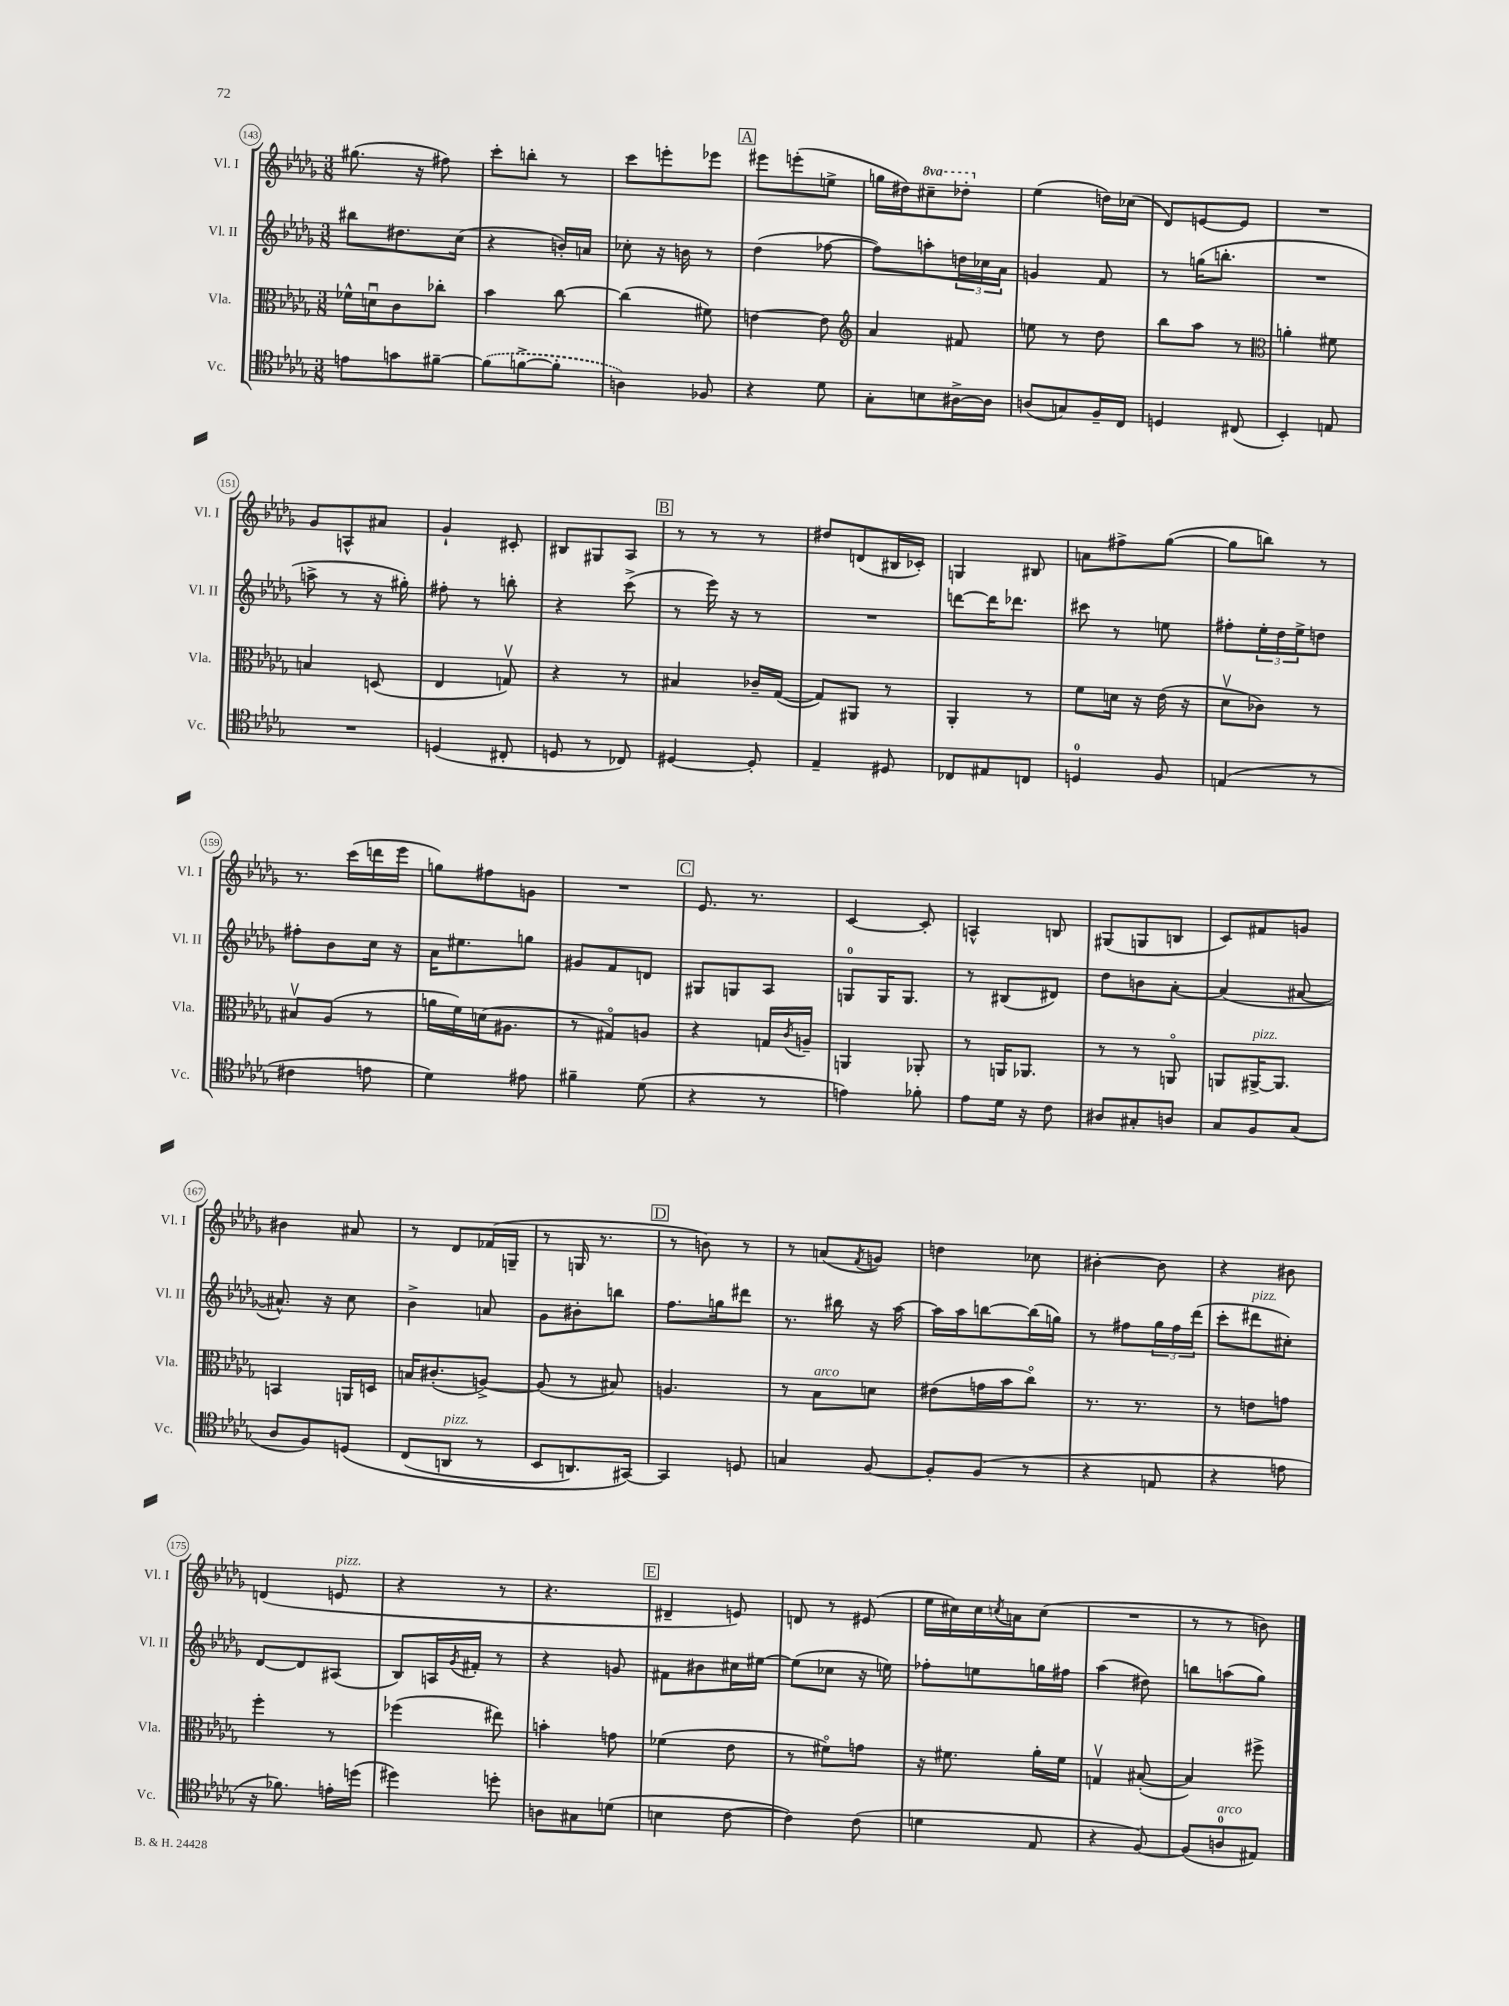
<<
\new StaffGroup <<
\new Staff = "s0" \with { instrumentName = "Vl. I" shortInstrumentName = "Vl. I" } {
    \clef treble \key des \major \numericTimeSignature \time 3/8 \set Staff.ottavationMarkups = #ottavation-simple-ordinals
    gis''8.( r16 fis''8) |
    c'''8-. b''8-. r8 |
    c'''8 e'''8-. ees'''8 |
    \mark \markup { \box "A" } eis'''8 e'''8-.( e''8-> |
    g''16 dis''16) \ottava #1 cis'''8-- des'''!8-. \ottava #0 |
    ees''4( d''16) ces''16( |
    des'8) e'8~ e'8 |
    R4. |
    ges'8 a8-^ ais'8 |
    ges'4-! cis'8-. |
    bis8 gis8 aes8 |
    \mark \markup { \box "B" } r8 r8 r8 |
    dis''8 d'8( bis16 ces'16-.) |
    g4 bis8 |
    a'8 fis''8-> ges''8~( |
    ges''8 b''8) r8 |
    r8. c'''16( d'''16 ees'''16 |
    g''8) fis''8 g'8 |
    R4. |
    \mark \markup { \box "C" } ees'8. r8. |
    c'4~ c'8-. |
    a4-^ b8 |
    gis8( g8 b8 |
    c'8) fis'8 g'8 |
    bis'4 ais'8 |
    r8 des'8 fes'16( g16-- |
    r8 g16 r8. |
    \mark \markup { \box "D" } r8 b'8) r8 |
    r8 a'8( \acciaccatura { f'8 } g'8) |
    d''4 ces''8 |
    bis'4~-. bis'8 |
    r4 bis'8 |
    d'4( e'8^\markup { \italic "pizz." } |
    r4 r8 |
    r4. |
    \mark \markup { \box "E" } dis'4-- e'8) |
    d'8 r8 eis'8( |
    ees''16 cis''16) cis''16 \acciaccatura { c''8 } a'16 c''8( |
    R4. |
    r8 r8 b'8) \bar "|." |
}
\new Staff = "s1" \with { instrumentName = "Vl. II" shortInstrumentName = "Vl. II" } {
    \clef treble \key des \major \numericTimeSignature \time 3/8
    bis''8 dis''8. c''16( |
    r4 b'16-.) a'16 |
    ces''8-. r16 b'16 r8 |
    \mark \markup { \box "A" } des''4( fes''8~ |
    fes''8) a''8-. \tuplet 3/2 { d''16 ces''16 aes'16 } |
    g'4 f'8 |
    r8 g''16( b''8.-. |
    R4. |
    a''8-> r8 r16 gis''16-.) |
    fis''8-. r8 b''8-. |
    r4 c'''8->( |
    \mark \markup { \box "B" } r8 ees'''16) r16 r8 |
    R4. |
    d'''8~ d'''16 des'''8. |
    cis'''8 r8 e''8 |
    fis''8-. \tuplet 3/2 { ees''16-. des''16 ees''16-> } d''8 |
    fis''8-. bes'8 c''16 r16 |
    aes'16 eis''8. g''8 |
    gis'8 f'8 d'8 |
    \mark \markup { \box "C" } gis8 g8 aes8 |
    g8-0 g16 g8. |
    r8 bis8( dis'8) |
    des''8 b'8 aes'8~-. |
    aes'4( ais'8~ |
    ais'8.-^) r16 c''8 |
    bes'4-> a'8 |
    ges'8 bis'8-. b''8 |
    \mark \markup { \box "D" } f''8. g''16 dis'''8 |
    r8. bis''16 r16 aes''16~ |
    aes''16 aes''16 b''8~ b''16( g''16) |
    r8 fis''8 \tuplet 3/2 { ges''16 fis''16 des'''16( } |
    c'''8-. dis'''8^\markup { \italic "pizz." } cis''8-.) |
    des'8~ des'8 ais8( |
    bes8) a16 \acciaccatura { ges'8 } fis'16-. r8 |
    r4 g'8 |
    \mark \markup { \box "E" } fis'8 bis'8 cis''16 eis''16~ |
    eis''8( ces''8 r16 e''16) |
    fes''8-. e''8 g''16 fis''16 |
    aes''4( dis''8) |
    b''8 a''8( ges''8) \bar "|." |
}
\new Staff = "s2" \with { instrumentName = "Vla." shortInstrumentName = "Vla." } {
    \clef alto \key des \major \numericTimeSignature \time 3/8
    fes'16-^ d'16\downbow c'8 ces''8-. |
    bes'4 c''8~ |
    c''4( fis'8) |
    \mark \markup { \box "A" } e'4~ e'8 |
    \clef treble aes'4 fis'8 |
    e''8 r8 des''8 |
    bes''8 aes''8 r8 |
    \clef alto a'4-. fis'8 |
    b4 d8( |
    ees4 g8\upbow) |
    r4 r8 |
    \mark \markup { \box "B" } bis4 ces'16-- ges16~( |
    ges8) ais,8 r8 |
    aes,4-. r8 |
    f'8 d'16 r16 ees'16( r16 |
    des'8\upbow ces'8) r8 |
    bis8\upbow aes8( r8 |
    a'16 f'16) d'16( ais8. |
    r8 gis8\flageolet) a8 |
    \mark \markup { \box "C" } r4 g16 \acciaccatura { c'8 } a16-- |
    a,4 aes,8-. |
    r8 a,16 aes,8. |
    r8 r8 a,8\flageolet |
    a,8 ais,16~->^\markup { \italic "pizz." } ais,8. |
    b,4 a,16 d16 |
    b16 cis'8.-.( a8~->) |
    a8( r8 bis8) |
    \mark \markup { \box "D" } a4. |
    r8 bes8^\markup { \italic "arco" } d'8 |
    eis'8( g'16 bes'16 c''8\flageolet) |
    r8. r8. |
    r8 e'8 g'8 |
    f''4-. r8 |
    fes''4( eis''8) |
    b'4-. g'8 |
    \mark \markup { \box "E" } fes'4( ees'8 |
    r8 fis'8\flageolet) g'8 |
    r16 fis'8. aes'16-. fis'16 |
    g4\upbow bis8~-.( |
    bis4) fis''8-> \bar "|." |
}
\new Staff = "s3" \with { instrumentName = "Vc." shortInstrumentName = "Vc." } {
    \clef tenor \key des \major \numericTimeSignature \time 3/8
    e'8 g'8 fis'8~-- |
    \once \slurDashed fis'8( f'8~-> f'8-. |
    a4) fes8 |
    \mark \markup { \box "A" } r4 des'8 |
    ges8-. b8 ais16~-> ais16 |
    a8( g8) f16-- c16 |
    d4 cis8( |
    bes,4-.) e8 |
    R4. |
    d4( cis8-. |
    d8 r8 ces8) |
    \mark \markup { \box "B" } dis4~ dis8-. |
    ees4-- dis8 |
    ces8 eis8 c8 |
    d4-0 f8 |
    e4( r8 |
    cis'4 e'8 |
    des'4) eis'8 |
    fis'4-- des'8( |
    \mark \markup { \box "C" } r4 r8 |
    e'4) fes'8-. |
    ees'8 des'16 r16 c'8 |
    ais8 gis8-. a8 |
    ges8 f8 ges8( |
    aes8 f8) d8\( |
    c8( a,8^\markup { \italic "pizz." } r8 |
    bes,8 a,8.) gis,16~\) |
    \mark \markup { \box "D" } gis,4 d8 |
    g4 f8~ |
    f8-. f8( r8 |
    r4 e8 |
    r4 e'8 |
    r16 fes'8.) e'16-. d''16( |
    dis''4) d''8-. |
    a8 gis8 d'8( |
    \mark \markup { \box "E" } b4 c'8~ |
    c'4) c'8( |
    d'4 ees8 |
    r4 f8~) |
    f8( a8-0^\markup { \italic "arco" } eis8) \bar "|." |
}
>>
>>
\layout { \context { \Score currentBarNumber = #143 \override BarNumber.stencil = #(make-stencil-circler 0.1 0.3 ly:text-interface::print) } }
